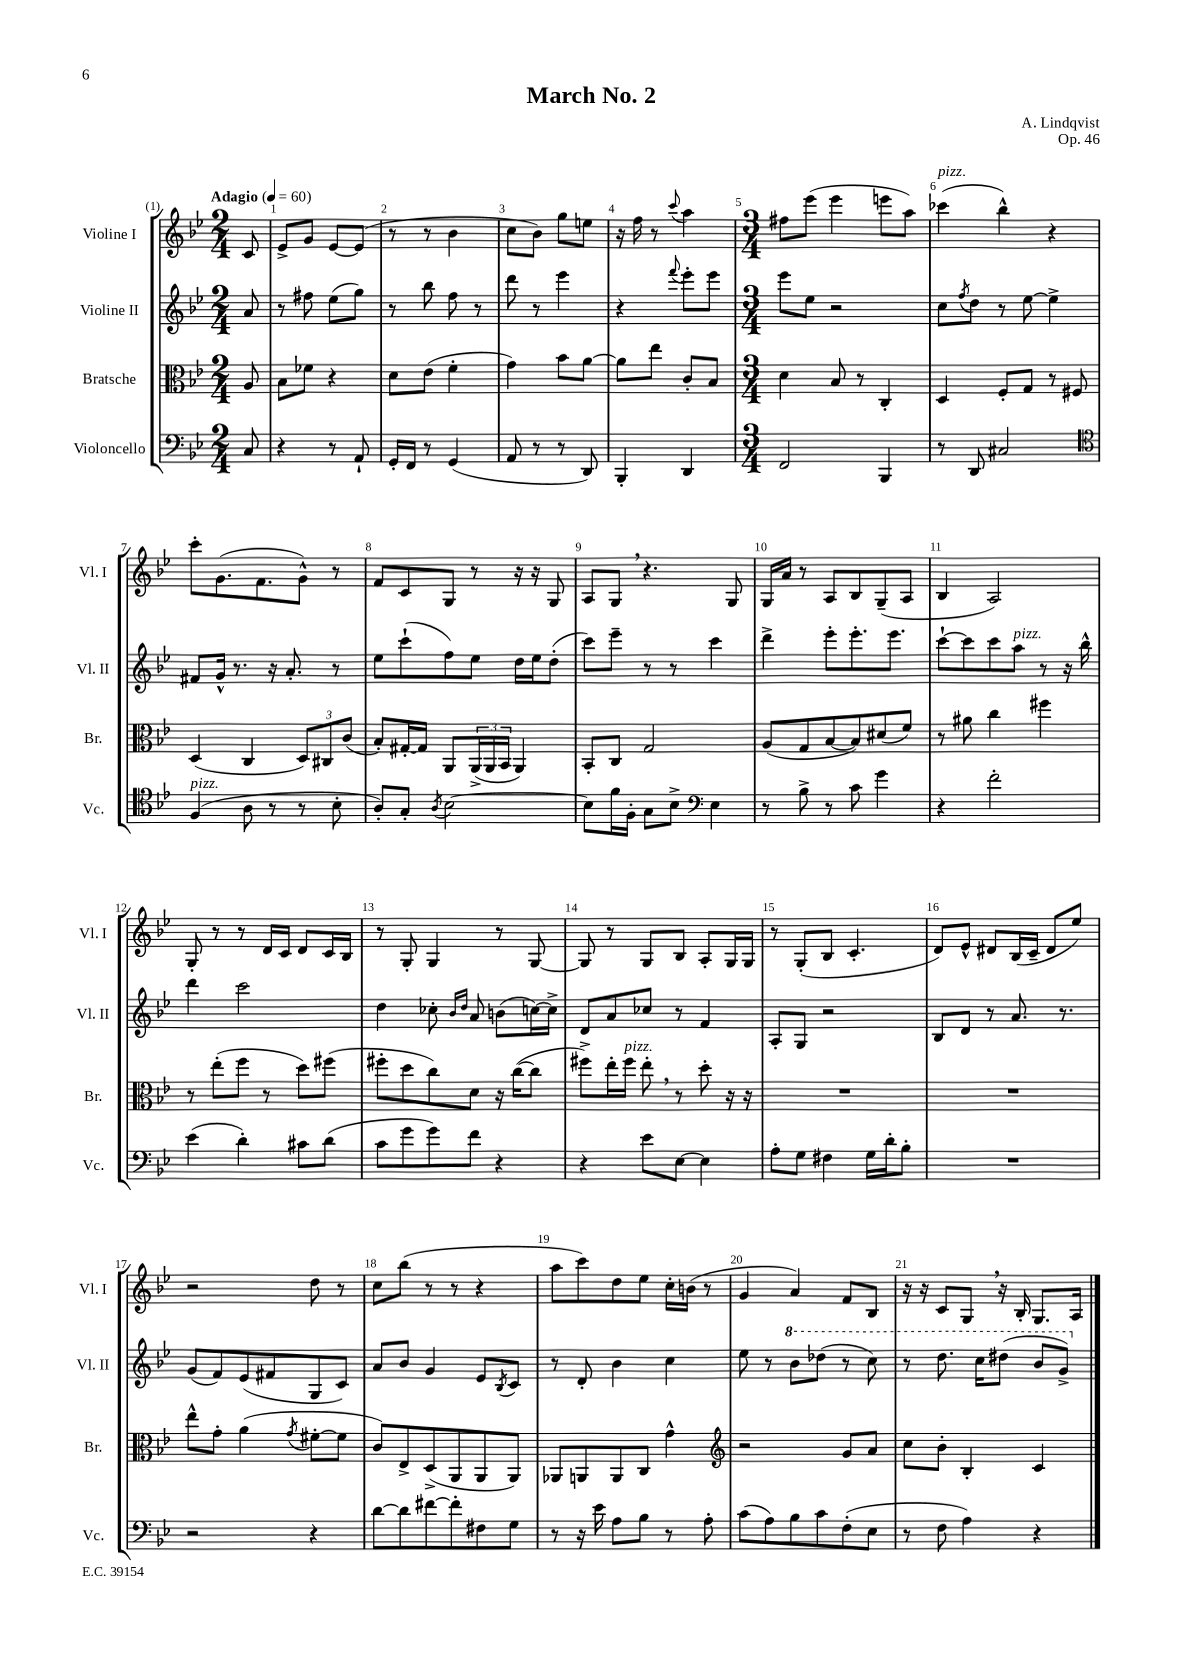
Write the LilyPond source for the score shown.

\header { title = "March No. 2" composer = "A. Lindqvist" opus = "Op. 46" }
<<
\new StaffGroup <<
\new Staff = "s0" \with { instrumentName = "Violine I" shortInstrumentName = "Vl. I" } {
    \clef treble \key bes \major \numericTimeSignature \time 2/4 \partial 8 \tempo "Adagio" 4 = 60
    c'8 |
    ees'8-> g'8 ees'8~ ees'8( |
    r8 r8 bes'4 |
    c''8 bes'8) g''8 e''8 |
    r16 f''16 r8 \appoggiatura { c'''8 } a''4 |
    \numericTimeSignature \time 3/4 fis''8 ees'''8( ees'''4 e'''8 a''8) |
    ces'''4^\markup { \italic "pizz." }( bes''4-^) r4 |
    c'''8-. g'8.( f'8. g'8-^) r8 |
    f'8 c'8 g8 r8 r16 r16 g8 |
    a8 g8 \breathe r4. g8 |
    g16 a'16 r8 a8 bes8 g8--( a8 |
    bes4 a2) |
    g8-. r8 r8 d'16 c'16 d'8 c'16 bes16 |
    r8 g8-. g4 r8 g8~ |
    g8 r8 g8 bes8 a8-. g16 g16 |
    r8 g8-.( bes8 c'4.-. |
    d'8) ees'8-^ dis'8 bes16( c'16-- dis'8 ees''8) |
    r2 d''8 r8 |
    c''8 bes''8( r8 r8 r4 |
    a''8 c'''8) d''8 ees''8 c''16-. b'16( r8 |
    g'4 a'4) f'8 bes8 |
    r16 r16 c'8 g8 \breathe r16 bes16-. g8. a16 \bar "|." |
}
\new Staff = "s1" \with { instrumentName = "Violine II" shortInstrumentName = "Vl. II" } {
    \clef treble \key bes \major \numericTimeSignature \time 2/4 \partial 8
    a'8 |
    r8 fis''8 ees''8( g''8) |
    r8 bes''8 f''8 r8 |
    d'''8 r8 ees'''4 |
    r4 \appoggiatura { f'''8 } ees'''8-. ees'''8 |
    \numericTimeSignature \time 3/4 ees'''8 ees''8 r2 |
    c''8 \acciaccatura { f''8 } d''8 r8 ees''8~ ees''4-> |
    fis'8 g'16-^ r8. r16 a'8.-. r8 |
    ees''8 c'''8-!( f''8) ees''8 d''16 ees''16 d''8-.( |
    c'''8) ees'''8-- r8 r8 c'''4 |
    d'''4-> ees'''8-. ees'''8.-. ees'''8. |
    c'''8~-! c'''8 c'''8 a''8^\markup { \italic "pizz." } r8 r16 bes''16-^ |
    d'''4 c'''2 |
    d''4 ces''8-. \grace { bes'16 d''16 } a'8 b'8( c''16~) c''16-> |
    d'8 a'8 ces''8 r8 f'4 |
    a8-. g8 r2 |
    bes8 d'8 r8 a'8. r8. |
    g'8( f'8) ees'8( fis'8 g8 c'8) |
    a'8 bes'8 g'4 ees'8 \acciaccatura { bes8 } c'8 |
    r8 d'8-. bes'4 c''4 |
    ees''8 r8 \ottava #1 bes''8 des'''8( r8 c'''8) |
    r8 d'''8. c'''16 dis'''8( bes''8 g''8->) \ottava #0 \bar "|." |
}
\new Staff = "s2" \with { instrumentName = "Bratsche" shortInstrumentName = "Br." } {
    \clef alto \key bes \major \numericTimeSignature \time 2/4 \partial 8
    a8 |
    bes8 fes'8 r4 |
    d'8 ees'8( f'4-. |
    g'4) bes'8 a'8~ |
    a'8 ees''8 c'8-. bes8 |
    \numericTimeSignature \time 3/4 d'4 bes8 r8 c4-. |
    d4 f8-. g8 r8 fis8 |
    d4( c4 \tuplet 3/2 { d8) cis8 c'8( } |
    bes8-.) gis16~-. gis16 a,8 \tuplet 3/2 { a,16->( a,16 bes,16 } a,4) |
    bes,8-. c8 g2 |
    a8( g8 bes8~ bes8) dis'8( f'8) |
    r8 ais'8 c''4 fis''4 |
    r8 ees''8-.( f''8 r8 d''8) fis''8( |
    fis''8-. d''8 c''8) d'8 r16 c''16~( c''8 |
    fis''8->) ees''16-. fis''16^\markup { \italic "pizz." } ees''8-. \breathe r8 d''8-. r16 r16 |
    R2. |
    R2. |
    ees''8-^ g'8-. a'4( \acciaccatura { g'8 } fis'8~-. fis'8 |
    c'8) ees8-> d8->( a,8 a,8 a,8) |
    aes,8 a,8 a,8 c8 g'4-^ |
    \clef treble r2 g'8 a'8 |
    c''8 bes'8-. bes4-. c'4 \bar "|." |
}
\new Staff = "s3" \with { instrumentName = "Violoncello" shortInstrumentName = "Vc." } {
    \clef bass \key bes \major \numericTimeSignature \time 2/4 \partial 8
    c8 |
    r4 r8 a,8-! |
    g,16-. f,16 r8 g,4( |
    a,8 r8 r8 d,8) |
    bes,,4-. d,4 |
    \numericTimeSignature \time 3/4 f,2 bes,,4 |
    r8 d,8 cis2 |
    \clef tenor f4^\markup { \italic "pizz." }( a8 r8 r8 bes8-. |
    a8-.) g8-. \acciaccatura { a8 } bes2~ |
    bes8 f'16 f16-. g8 bes8-> \clef bass ees4 |
    r8 bes8-> r8 c'8 g'4 |
    r4 f'2-. |
    ees'4( d'4-.) cis'8 d'8( |
    c'8 g'8 g'8) f'8 r4 |
    r4 ees'8 ees8~ ees4 |
    a8-. g8 fis4 g16 d'16-. bes8-. |
    R2. |
    r2 r4 |
    d'8~ d'8 fis'8~ fis'8-. fis8 g8 |
    r8 r16 ees'16 a8 bes8 r8 a8-. |
    c'8( a8) bes8 c'8 f8-.( ees8 |
    r8 f8 a4) r4 \bar "|." |
}
>>
>>
\layout { \context { \Score \override BarNumber.break-visibility = ##(#f #t #t) barNumberVisibility = #all-bar-numbers-visible } }
